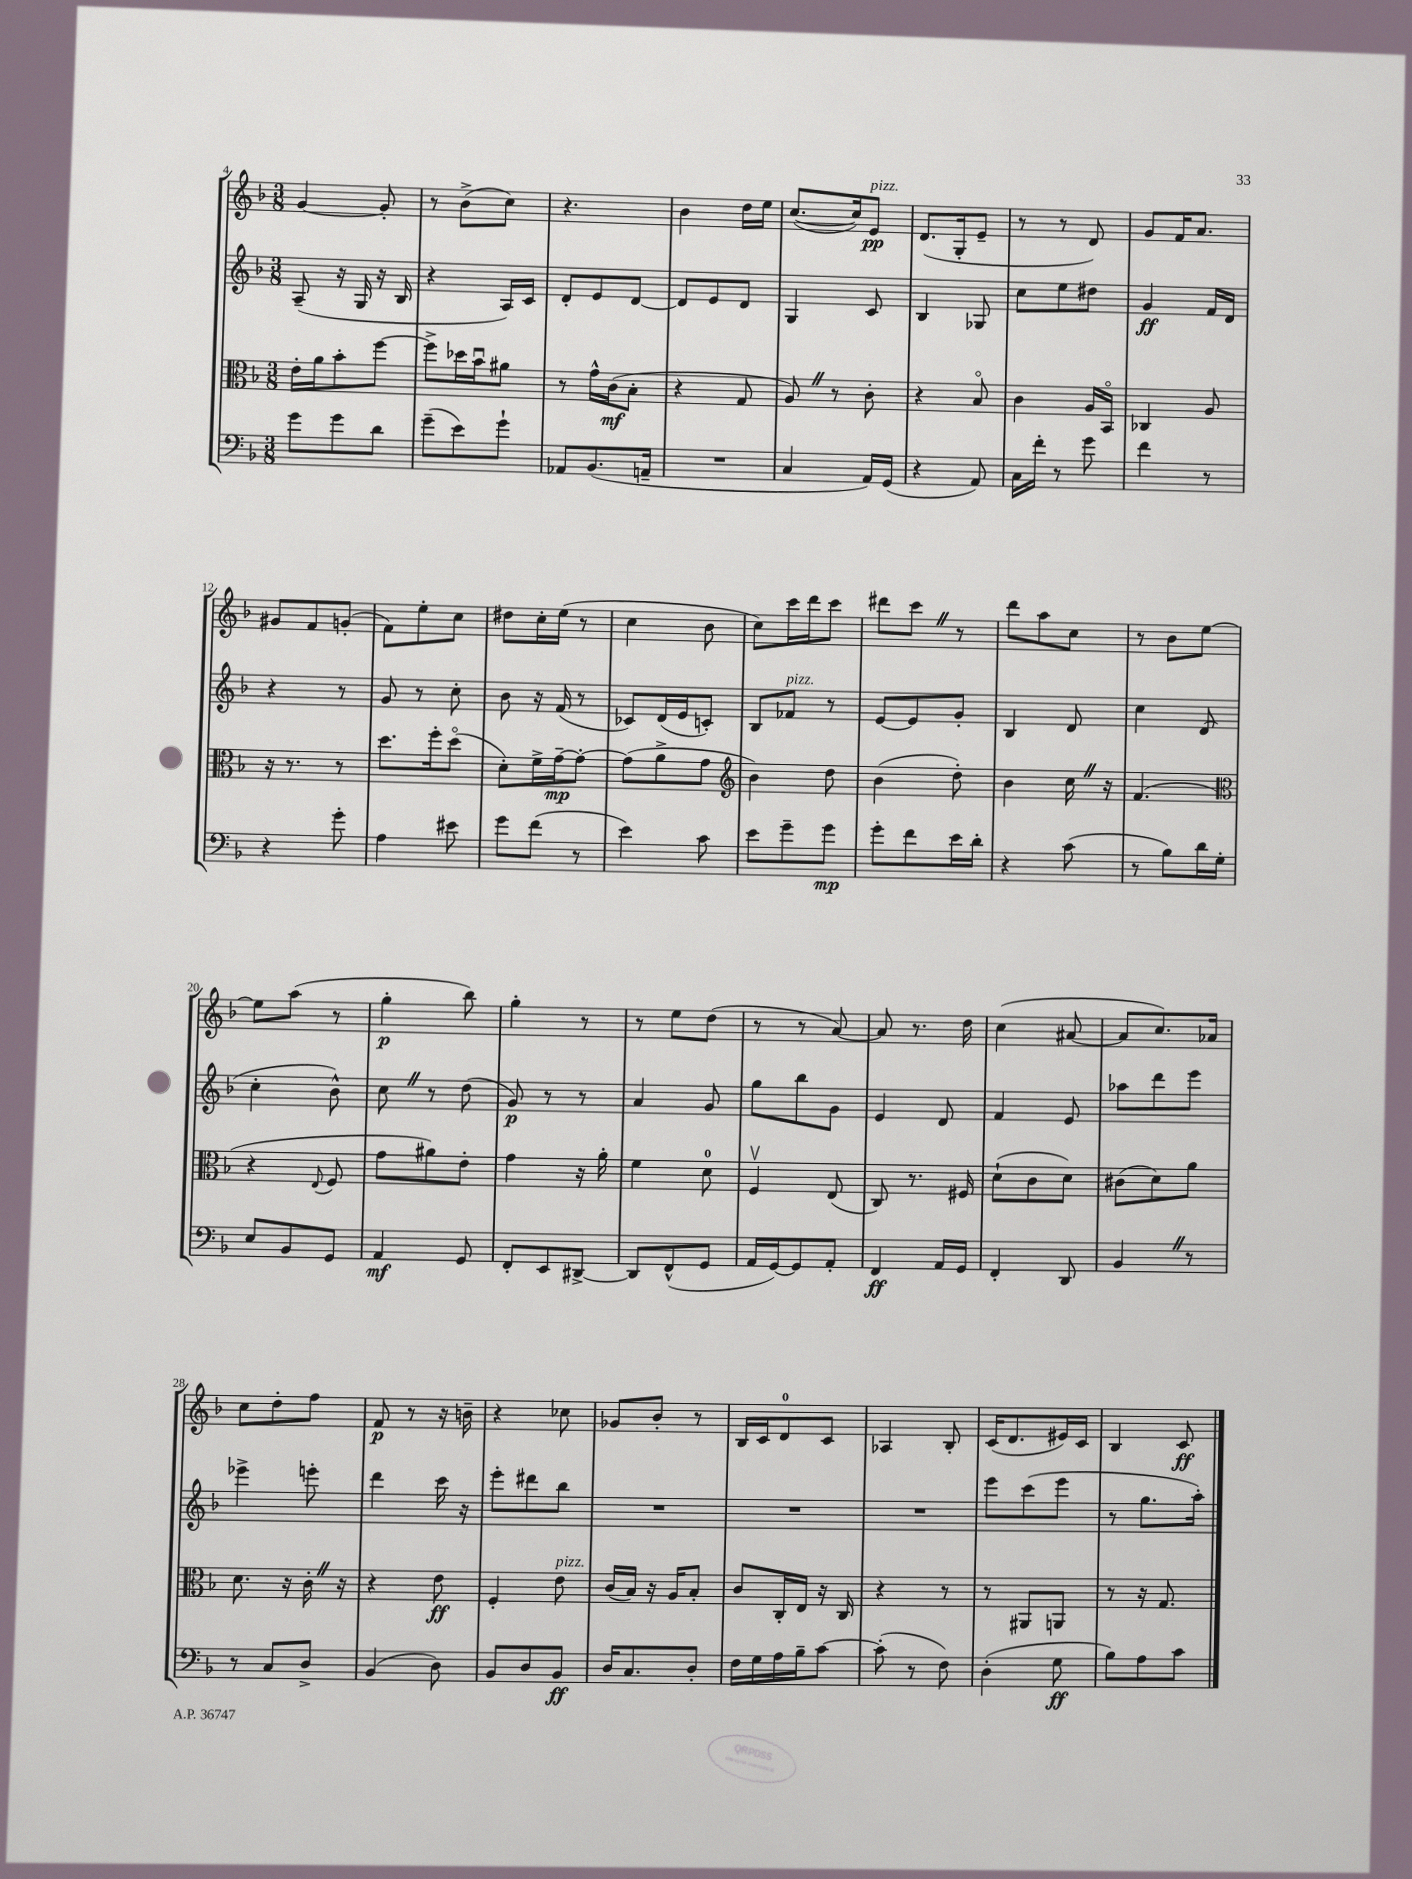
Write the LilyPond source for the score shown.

<<
\new StaffGroup <<
\new Staff = "s0" {
    \clef treble \key f \major \numericTimeSignature \time 3/8
    g'4~ g'8-. |
    r8 bes'8->( c''8) |
    r4. |
    bes'4 d''16 e''16 |
    c''8.~( c''16) e'8\pp^\markup { \italic "pizz." } |
    d'8.( g16-. e'8-- |
    r8 r8 d'8) |
    g'8 f'16 a'8. |
    gis'8 f'8 g'8-.( |
    f'8) e''8-. c''8 |
    dis''8 c''16-. e''16( r8 |
    c''4 bes'8 |
    c''8) c'''16 d'''16 c'''8 |
    dis'''8 c'''8 \once \override BreathingSign.text = \markup { \musicglyph "scripts.caesura.straight" } \breathe r8 |
    d'''8 a''8 c''8 |
    r8 bes'8 e''8~ |
    e''8 a''8( r8 |
    g''4-.\p bes''8) |
    g''4-. r8 |
    r8 e''8 d''8( |
    r8 r8 a'8~) |
    a'8 r8. d''16 |
    c''4( ais'8~ |
    ais'8 c''8.) aes'16 |
    c''8 d''8-. f''8 |
    f'8\p r8 r16 b'16-- |
    r4 ces''8 |
    ges'8 bes'8-. r8 |
    bes16 c'16 d'8-0 c'8 |
    aes4 bes8-. |
    c'16( d'8. eis'16) c'16 |
    bes4 c'8\ff \bar "|." |
}
\new Staff = "s1" {
    \clef treble \key f \major \numericTimeSignature \time 3/8
    a8--( r16 g16 r16 bes16 |
    r4 a16) c'16 |
    d'8-. e'8 d'8~ |
    d'8 e'8 d'8 |
    g4 c'8 |
    bes4 ges8 |
    c''8 e''8 dis''8 |
    g'4\ff f'16 d'16 |
    r4 r8 |
    g'8 r8 c''8-. |
    bes'8 r16 f'16( r8 |
    ces'8) d'16( e'16 c'8-.) |
    bes8 fes'8^\markup { \italic "pizz." } r8 |
    e'8~ e'8 g'8-. |
    bes4 d'8 |
    c''4 d'8( |
    c''4-. bes'8-^) |
    c''8 \once \override BreathingSign.text = \markup { \musicglyph "scripts.caesura.straight" } \breathe r8 d''8( |
    g'8\p) r8 r8 |
    a'4 g'8 |
    g''8 bes''8 g'8 |
    e'4 d'8 |
    f'4 e'8 |
    aes''8 d'''8 e'''8 |
    ees'''4-> e'''8-. |
    d'''4 c'''16 r16 |
    e'''8-. dis'''8 bes''8 |
    R4. |
    R4. |
    R4. |
    e'''8 c'''8( e'''8 |
    r8 g''8. a''16-.) \bar "|." |
}
\new Staff = "s2" {
    \clef alto \key f \major \numericTimeSignature \time 3/8
    e'16-. a'16 bes'8-. f''8~ |
    f''8-> des''16 bes'16\downbow ais'8 |
    r8 g'16-^ c'16\mf( bes8-. |
    r4 g8 |
    a8) \once \override BreathingSign.text = \markup { \musicglyph "scripts.caesura.straight" } \breathe r8 c'8-. |
    r4 bes8\flageolet |
    c'4 a16 bes,16\flageolet |
    ces4 a8 |
    r16 r8. r8 |
    d''8. f''16-. d''8\flageolet( |
    d'8-.) f'16-> g'16~--\mp g'8~-. |
    g'8( a'8-> g'8 |
    \clef treble bes'4) d''8 |
    bes'4( d''8-.) |
    bes'4 c''16 \once \override BreathingSign.text = \markup { \musicglyph "scripts.caesura.straight" } \breathe r16 |
    f'4.( |
    \clef alto r4 \appoggiatura { e8 } f8 |
    g'8 ais'8) e'8-. |
    g'4 r16 a'16-. |
    f'4 d'8-0 |
    f4\upbow e8( |
    c8) r8. fis16 |
    d'8-!( c'8 d'8) |
    cis'8( d'8) a'8 |
    d'8. r16 c'16-. \once \override BreathingSign.text = \markup { \musicglyph "scripts.caesura.straight" } \breathe r16 |
    r4 e'8\ff |
    f4-. e'8^\markup { \italic "pizz." } |
    c'16( bes16) r16 a16 bes8-. |
    c'8 c16-. e16 r16 c16 |
    r4 r8 |
    r8 ais,8 a,8 |
    r8 r16 g8. \bar "|." |
}
\new Staff = "s3" {
    \clef bass \key f \major \numericTimeSignature \time 3/8
    g'8 g'8 d'8 |
    g'8--( e'8) g'8-! |
    aes,8 bes,8.( a,16-- |
    R4. |
    c4 a,16) g,16( |
    r4 a,8) |
    c16 f'16-. r8 g'8 |
    f'4 r8 |
    r4 g'8-. |
    a4 eis'8 |
    g'8 f'8( r8 |
    e'4) c'8 |
    e'8 g'8-- g'8\mp |
    g'8-. f'8 e'16 d'16-. |
    r4 c'8( |
    r8 bes8) d'16 g16-. |
    e8 bes,8 g,8 |
    a,4\mf g,8 |
    f,8-. e,8 dis,8~-> |
    dis,8 f,8-^( g,8 |
    a,16 g,16~) g,8 a,8-. |
    f,4\ff a,16 g,16 |
    f,4-. d,8 |
    bes,4 \once \override BreathingSign.text = \markup { \musicglyph "scripts.caesura.straight" } \breathe r8 |
    r8 c8 d8-> |
    bes,4( d8) |
    bes,8 d8 bes,8\ff |
    d16 c8. d8-. |
    f16 g16 a16 bes16-- c'8~ |
    c'8-.( r8 f8) |
    d4-.( g8\ff |
    bes8) a8 c'8 \bar "|." |
}
>>
>>
\layout { \context { \Score currentBarNumber = #4 } }
